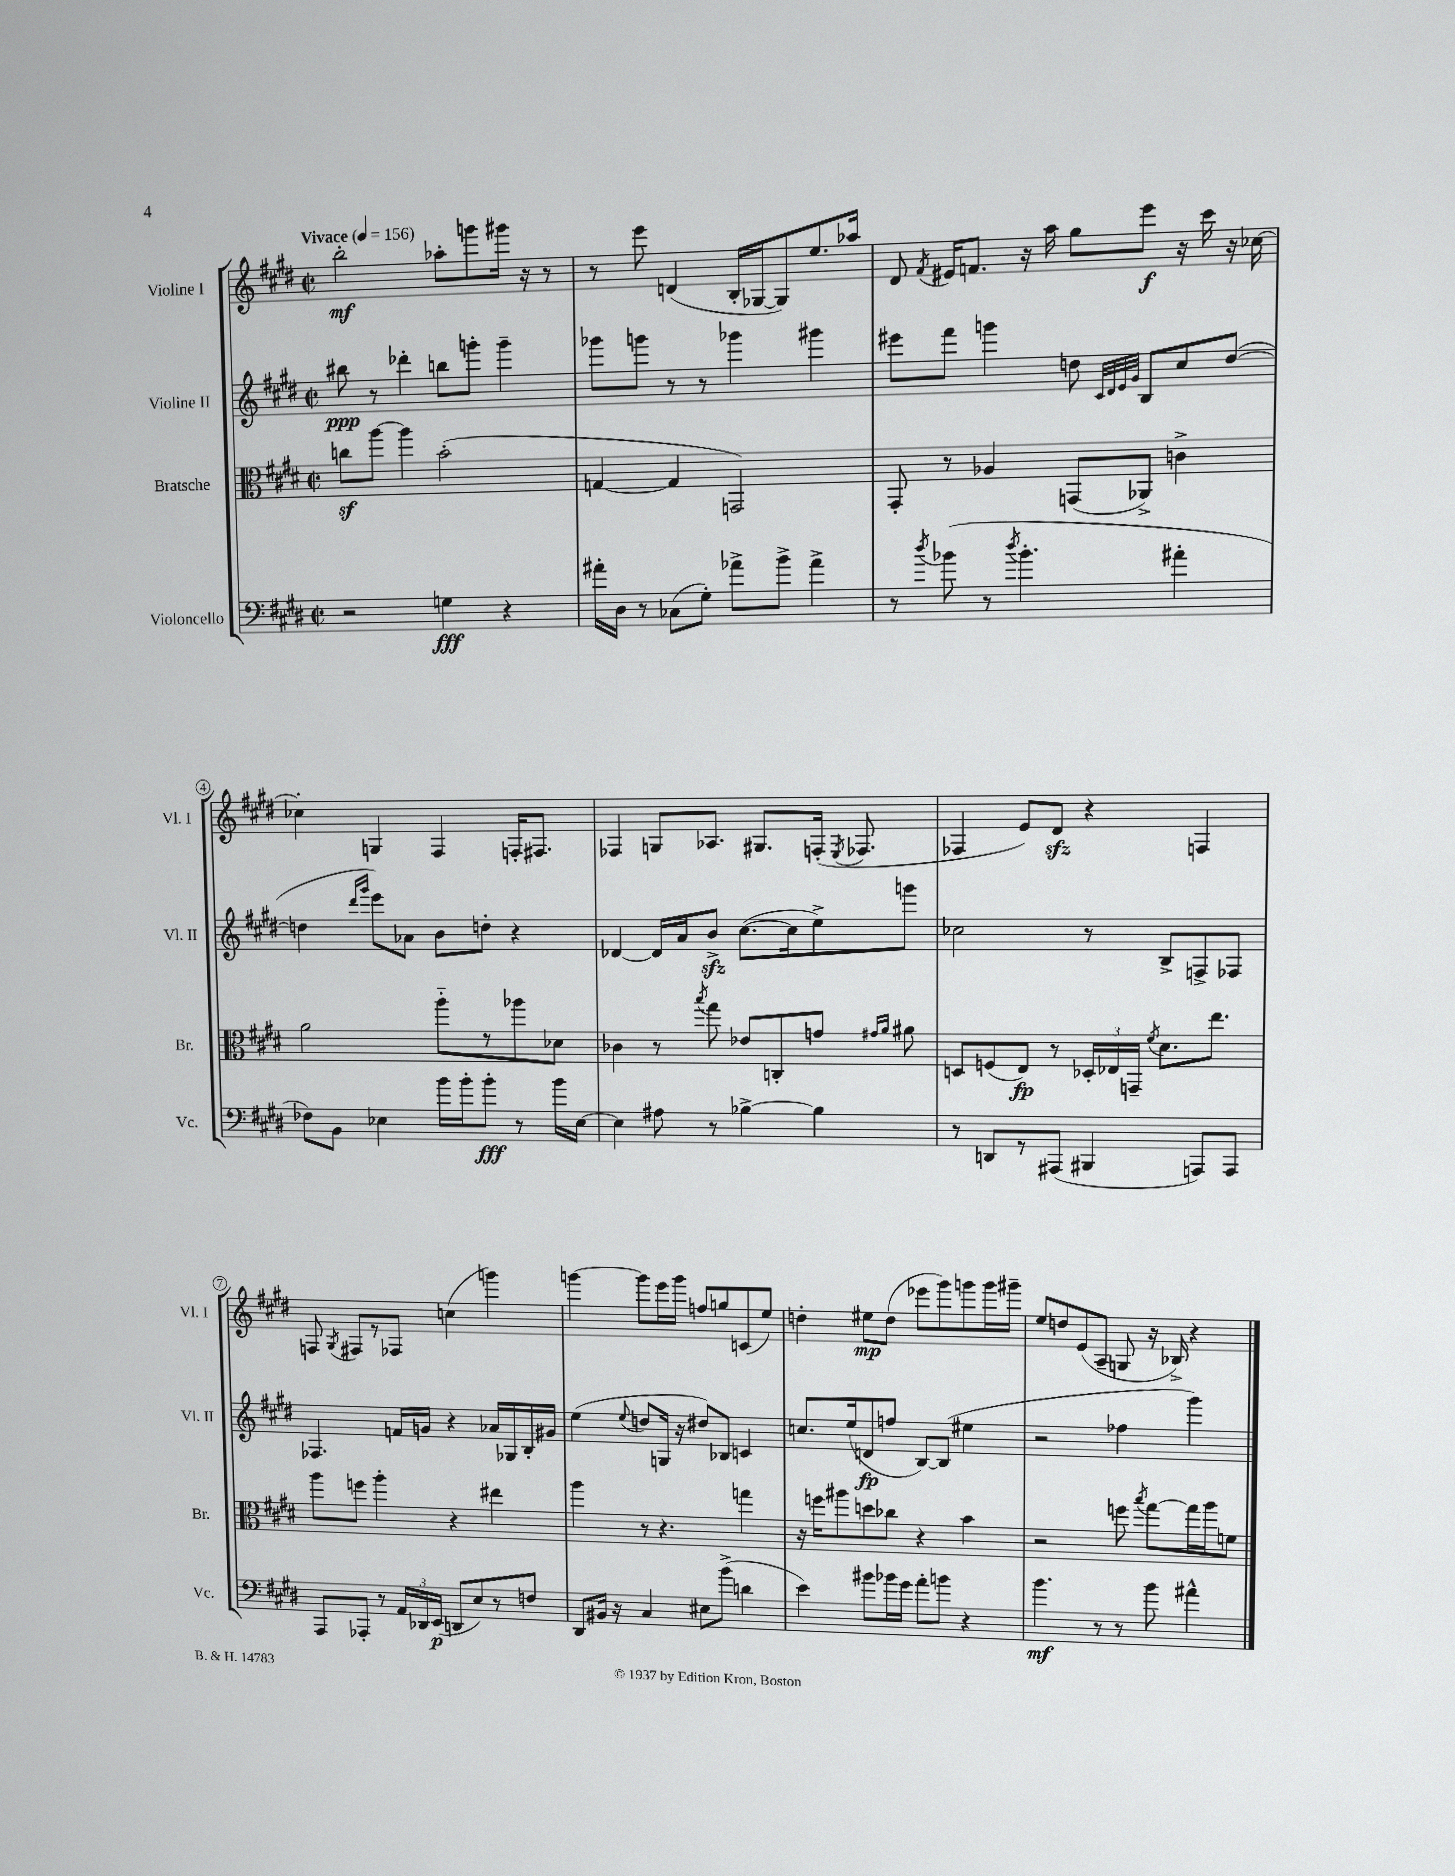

**kern	**kern	**kern	**kern
*staff4	*staff3	*staff2	*staff1
*clefF4	*clefC3	*clefG2	*clefG2
*k[f#c#g#d#]	*k[f#c#g#d#]	*k[f#c#g#d#]	*k[f#c#g#d#]
*M2/2	*M2/2	*M2/2	*M2/2
*met(c|)	*met(c|)	*met(c|)	*met(c|)
*MM156	*MM156	*MM156	*MM156
2r	8cc\L	8bb#\	2bb'\
.	[8aa\J	8r	.
.	4aa\]	4ddd-'\	.
4G\	(2b'\	8bb\L	8aa-'\L
.	.	8ggg'\J	8ggg\
4r	.	4ggg~\	16ggg#\Jk
.	.	.	16r
.	.	.	8r
=	=	=	=
16a#'\LL	[4G/	8ggg-\L	8r
16D#\JJ	.	.	.
8r	.	8ggg\J	8eee\
(8C-\L	4G/]	8r	(4d/
8G#'\J)	.	8r	.
8a-^\L	2GG/)	4ggg-\	16B'/LL
.	.	.	[16G-/J
8b^\J	.	.	8G-/])
4a-^\	.	4ggg#\	8.ee/
.	.	.	16aa-/Jk
=	=	=	=
8r	8GG#'/	8eee#\L	8d#/
8qdd#/	.	.	8qf#/
(8b-\	8r	8fff#\J	16e#/LK
.	.	.	8.f/J
8r	4A-/	4ggg\	.
8qdd#/	.	.	.
4.b-'\	.	.	16r
.	.	.	16aa\
.	(8GG/L	8dd\	8gg#\L
.	.	32qqc#/LLL	.
.	.	32qqd#/	.
.	.	32qqe/	.
.	.	32qqg#/JJJ	.
.	8AA-^/J)	8B/L	8eee\J
4a#'\	4c^\	8cc#/	16r
.	.	.	16ccc#\
.	.	([8dd/J	16r
.	.	.	[16cc-\
=	=	=	=
8F-\L)	2a\	4dd\]	4cc-'\]
8BB\J	.	.	.
.	.	16qqddd#/LL	.
.	.	16qqggg#/JJ	.
4E-\	.	8eee\L)	4G/
.	.	8a-\J	.
16b\LL	8aa'~\L	8b\L	4F#/
16b'\J	.	.	.
8b'\J	8r	8dd'\J	.
8r	8aa-\	4r	16F'/LK
.	.	.	8.F#/J
16b\LL	8d-\J	.	.
[16E-\JJ	.	.	.
=	=	=	=
4E-\]	4c-\	[4d-/	4F-/
8A#\	8r	16d-/]LL	8G/L
.	.	16a/J	.
.	8qbb/	.	.
8r	8gg#\	8b^/J	8.A-/J
[4B-^\	8e-/L	([8.cc#\L	.
.	.	.	8.G#/L
.	8C'/	.	.
.	.	16cc#\]k	.
4B-\]	8g/J	8ee^\)	(16F'/Jk
.	.	.	8qE/
.	.	.	8.F-/
.	16qqg#/LL	.	.
.	16qqa/JJ	.	.
.	8a#\	8ggg\J	.
=	=	=	=
8r	8D/L	2cc-\	4F-/
8DD/L	(8F/	.	.
8r	8E/J)	.	8e/L)
(8AAA#/J	8r	.	8d#/J
4BBB#/	24D-'/LL	8r	4r
.	24E-/	.	.
.	24GG~/JJ	.	.
.	8qf#/	.	.
.	8.d#\L	8B^/L	.
8AAA/L)	.	8F^/	4F/
.	8.ee\J	.	.
8AAA/J	.	8F-/J	.
=	=	=	=
8AAA/L	8aa\L	4.F-/	8F/
.	.	.	8qG#/
8AAA-'/J	8ff\J	.	8F#/L
8r	4aa'\	.	8r
24AA/LL	.	16f/LL	8F-/J
24DD-/	.	.	.
.	.	16g/JJ	.
(24EE/JJ	.	.	.
8DD/L	4r	4r	(4cc\
8E/)	.	.	.
8r	4ee#\	16a-/LL	4ggg\)
.	.	16G-/	.
8F/J	.	16B'/	.
.	.	16g#/JJ	.
=	=	=	=
8DD#/L	4aa\	(4ee\	[4ggg\
16BB#/Jk	.	.	.
16r	.	.	.
.	.	8qqee/	.
4C#/	8r	8dd/L	8ggg\]L
.	4.r	16G/Jk	16eee\L
.	.	16r	16ggg\JJ
8E#\L	.	8dd#/L)	8ff/L
(8b^\J	.	8B-/J	8gg/
4d\	4gg\	4c/	(8c/
.	.	.	8ee/J)
=	=	=	=
4e\)	16r	8.cc/L	4dd'\
.	16ff\LK	.	.
.	8aa#\	.	.
.	.	(16ee/k	.
8b#\L	8dd\	8d/	8ee#\L
16b-\L	8cc-\J	8ff/J	(8dd\J
16g#\JJ	.	.	.
8a'\L	4r	[8B/L)	8eee-\L
8b\J	.	(8B/]J	8ggg#\)
4r	4b\	4ee#\	8ggg\
.	.	.	16ggg\L
.	.	.	16ggg#~\JJ
=	=	=	=
4.b\	2r	2r	8ee/L
.	.	.	8dd/
.	.	.	(8e/
8r	.	.	8A~/J
8r	8ff\	4ff-\	8G/
.	8qbb/	.	.
8b\	[8gg#\L	.	16r
.	.	.	16B-^/)
4a#^^\	16gg#\]L	4ggg#\)	4r
.	16aa\J	.	.
.	8f\J	.	.
==	==	==	==
*-	*-	*-	*-
